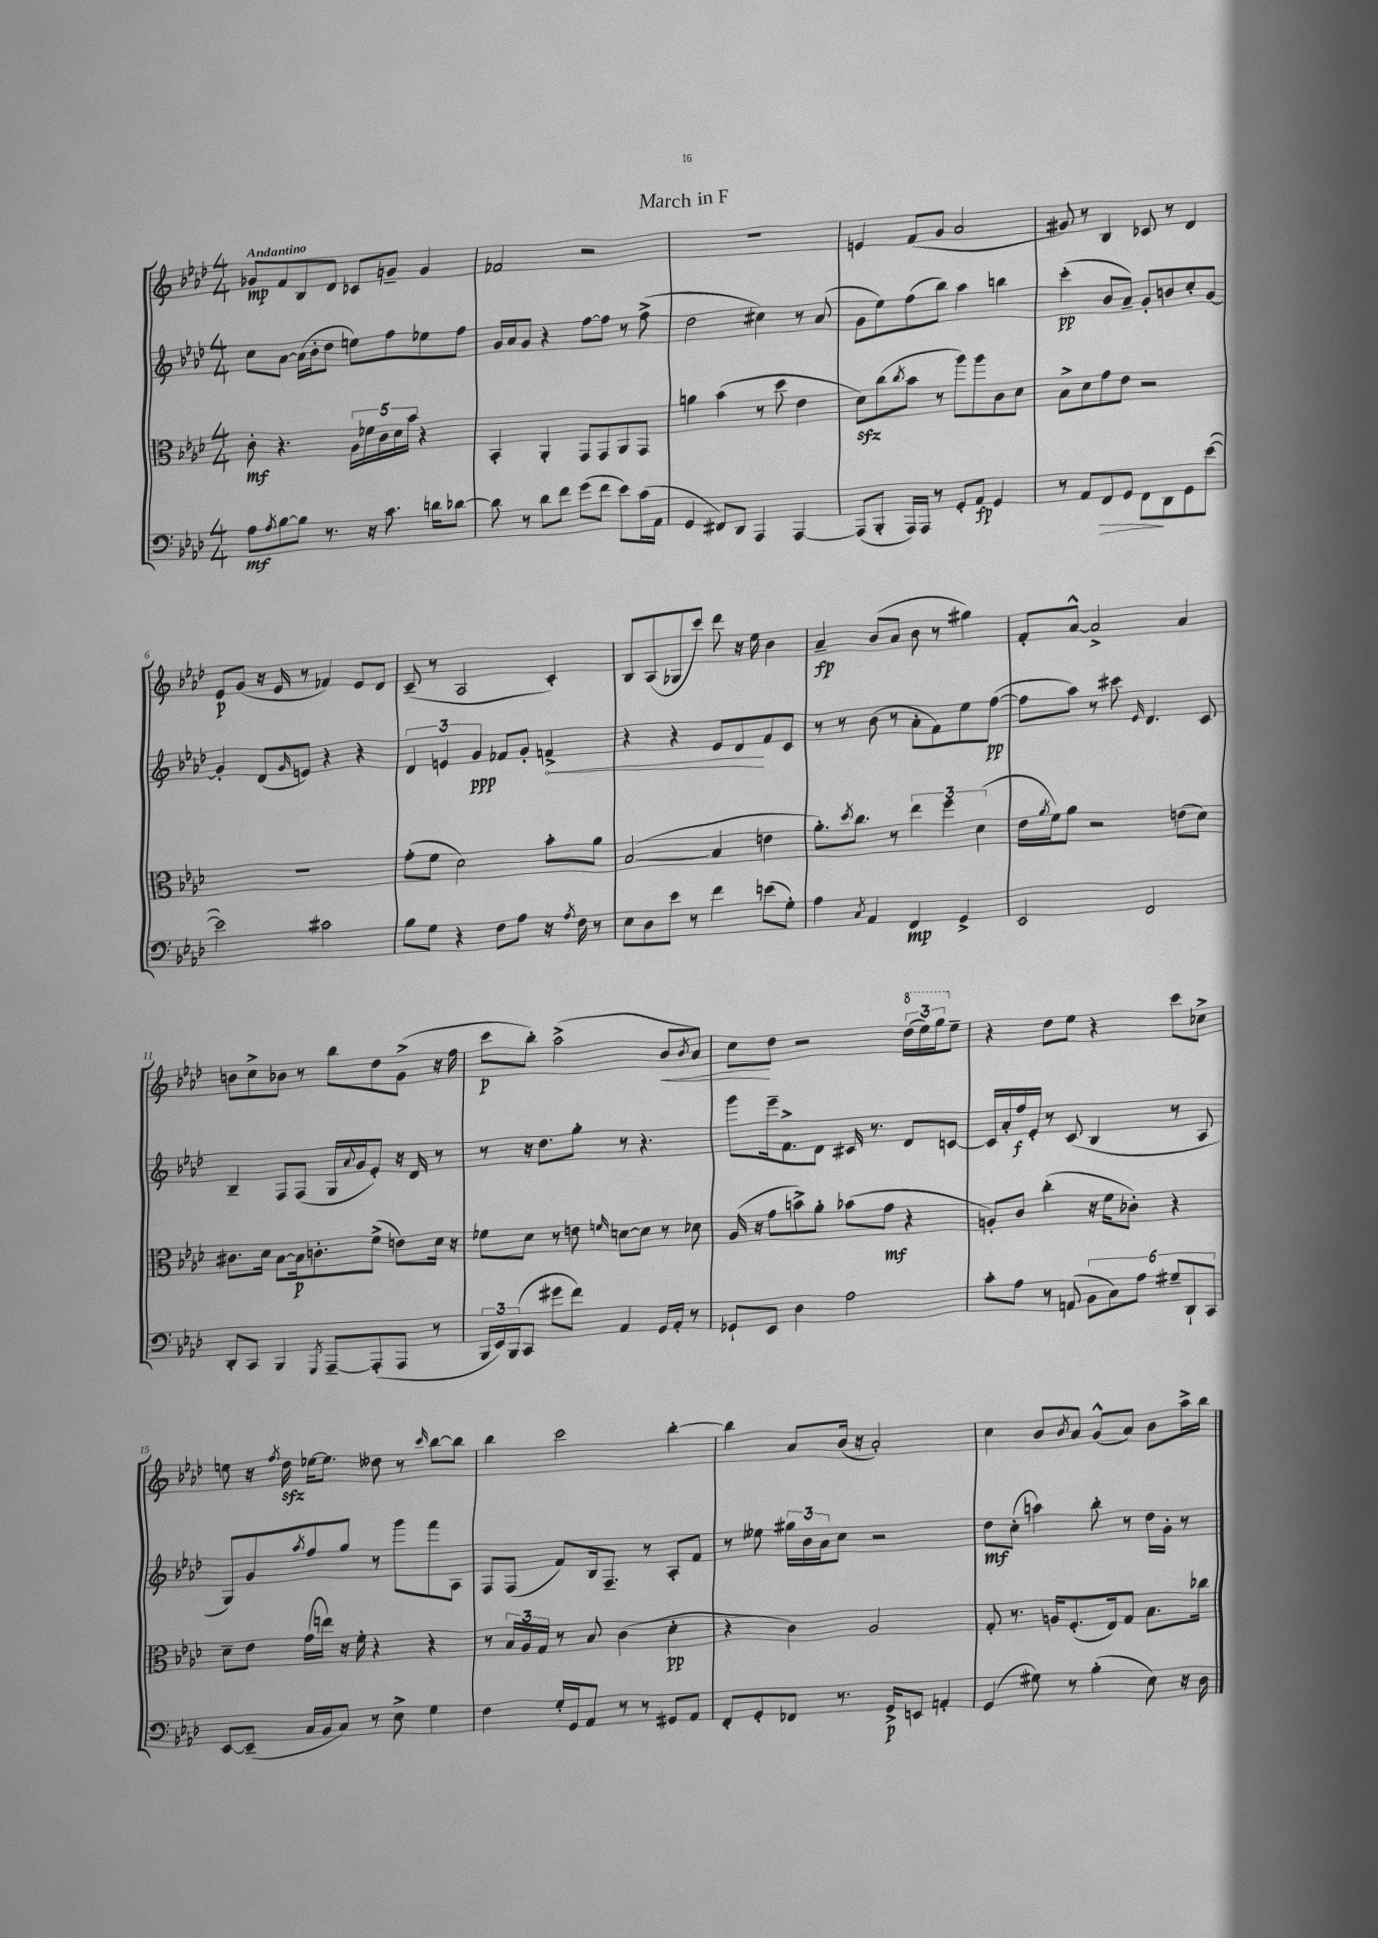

**kern	**kern	**kern	**kern
*staff4	*staff3	*staff2	*staff1
*clefF4	*clefC3	*clefG2	*clefG2
*k[b-e-a-d-]	*k[b-e-a-d-]	*k[b-e-a-d-]	*k[b-e-a-d-]
*M4/4	*M4/4	*M4/4	*M4/4
8A-\L	8c'\	8cc\L	8g-/L
8qA-/	.	.	.
[8B-\	4.r	[8a-\J	8f/
8B-\]J	.	(16a-\]LL	8B-/
.	.	16b-'\J	.
8.r	.	8dd-\J	8d-/J
.	20A-\LL	8ee\L)	8c-/L
.	20f-\	.	.
16r	.	.	.
.	20c\	.	.
8.c\	.	8ff\	8g~/J
.	20d-\	.	.
.	20b-\JJ	.	.
.	4r	8ee-\	4g/
16d\LK	.	.	.
[8d-\J	.	8ff\J	.
=	=	=	=
8d-\]	4BB-'/	16g/LL	2f-/
.	.	16a-/J	.
8r	.	8g/J	.
8d-\L	4AA-'/	4r	.
8f\J	.	.	.
(8g\L	8GG/L	[8ff\L	2r
8f\J	8GG/	8ff\]J	.
8e-\L)	8AA-/	8r	.
(16c\L	8GG/J	(8ff^\	.
16AA-\JJ	.	.	.
=	=	=	=
4GG/	4a\	2dd-\	1r
8FF#/L)	(4b-\	.	.
8DD-/J	.	.	.
4AAA-/	8r	4cc#\)	.
.	8dd-\	.	.
[4AAA-/	4e-\	8r	.
.	.	(8a-/	.
=	=	=	=
(8AAA-/]L	8d-\L)	8g\L	4e/
8BBB-'/J	(8cc\	8ee-\)	.
.	8qcc/	.	.
16AAA-/LL)	8b-\J	(8ff\	(8f/L
16AAA-/JJ	.	.	.
8r	8r	8bb-\J)	8g/J
8GG'/L	8aa-\L)	4aa-\	2a-/
8AA-/J	8aa-\	.	.
4GG/	8c\	4bb\	.
.	8d-\J	.	.
=	=	=	=
8r	8B-^\L	(4ccc'\	8g#/)
8AA-/L	8d-\	.	8r
8FF/	8g\	8b-/L	4B-/
8GG/J	8e-\J	8a-~/J)	.
8FF\L	2r	8g'/L	8c-/
8DD-\	.	8b/	8r
8GG\	.	8cc'/	4d-/
([8e-\J	.	[8g/J	.
=	=	=	=
2e-\])	1r	4g'/]	8e-/L
.	.	.	(8g/J
.	.	(8d-/L	16r
.	.	.	16e-/
.	.	16qqg/	.
.	.	8e/J)	8r
2c#\	.	4r	4f-/)
.	.	4r	8e-/L
.	.	.	8d-/J
=	=	=	=
8B-\L	(8g'\L	6d-/	(8c~/
8G\J	8f\J	.	8r
.	.	6e/	.
4r	2d-\)	.	2A-/
.	.	6g/	.
8F\L	.	8f-/L	.
8A-\J	.	8g'/J	.
16r	8b-'\L	4f^/	4c'/)
8qA-/	.	.	.
16F\	.	.	.
8r	8a-\J	.	.
=	=	=	=
8E-\L	([2B-/	4r	8B-/L
8D-\	.	.	(8A-/
8e-\J	.	4r	8G-/
8r	.	.	8ccc/J)
4f\	4B-/]	8e-/L	8ddd-\
.	.	8d-/	16r
.	.	.	16ee-\
(8e\L	4e\	8f/	4b-\
8G'\J)	.	8c/J	.
=	=	=	=
4A-\	8.a-'\L)	8r	4a-~/
.	.	8r	.
.	8qdd-/	.	.
.	8.cc\J	.	.
8qC/	.	.	.
4AA-/	.	(8b-\	(8b-/L
.	8r	8r	8a-/J
4FF/	6ee-\	8a-'\L	8b-\
.	.	8f\)	8r
.	6ff\	.	.
4GG^/	.	8ee-\	4gg#\)
.	(6d-\	.	.
.	.	([8ff\J	.
=	=	=	=
2EE-/	16e-\LL	8ff\]L	8f'/L
.	8qa-/	.	.
.	16f\J)	.	.
.	8a-\J	8aa-\J)	[8a-^^/J
.	2r	8r	2a-^/]
.	.	8ccc#\	.
.	.	16qqe-/	.
2FF/	.	4.d-/	.
.	(8e\L	.	4a-/
.	8d-\J)	8c/	.
=	=	=	=
8DD-'/L	8.c#\L	4B-~/	8b\L
8CC/J	.	.	8cc^\
.	16d-\Jk	.	.
4BBB-/	[8B-\L	8F/L	8b-\J
.	16B-\]k	(8F/J	8r
.	8.c'\	.	.
8qGGG/	.	.	.
[8AAA-~/L	.	16G/LL	8bb-\L
.	.	8qqa-/	.
.	.	16g/J	.
(8AAA-'/]	(8f^\J	8e-'/J)	8dd-\
8AAA-/J	8e\L)	16r	(8g^\J
.	.	16d-/	.
8r	16d-\Jk	8r	16r
.	16r	.	16ff\
=	=	=	=
24BBB-/LL	8f-\L	8r	8ccc\L
24EE-/)	.	.	.
(24BBB-/J	.	.	.
8CC/J	8d-\J	16r	8bb-'\J)
.	.	8.dd-\L	.
8g#\L	8r	.	(2aa-^\
8f\J)	8e\	8gg'\J	.
.	16qqf/	.	.
4AA-/	[8d\L	8r	.
.	8d\]J	4.r	.
16GG/LL	8r	.	8b-/L
16AA-'/JJ	.	.	.
.	.	.	8qb-/
8r	8d-\	.	8a-/J)
=	=	=	=
8GG-`/L	(16A-/	8ggg\L	8cc\L
.	16r	.	.
8EE-/J	8g\L	16eee-~\k	8dd-\J
.	.	8.f^\	.
4D-\	8b^\)	.	2r
.	8a-'\J	8d-\J	.
2A-\	(8b-\L	16c#/	.
.	.	8.r	.
.	8g\J	.	.
.	4r	8d-/L	(24ddd-\LL
.	.	.	24eee-\)
.	.	.	24ggg\J
.	.	[8c/J	8ee-~\J
=	=	=	=
8c'\L	8A'/L)	16c/]LL	4r
.	.	16a-'/	.
8A-\J	8c/J	16ff/	.
.	.	16e-'/JJ	.
8r	(4cc'\	8r	8dd-\L
(8AA/	.	(8c/	8ee-\J
12BB-\L	16r	4B-/	4r
.	16f\LK	.	.
12C\)	.	.	.
.	8c-'\J)	.	.
12A-\J	.	.	.
12G#~/L	4r	8r	8ccc\L
12DD-`/	.	.	.
.	.	8A-/	8cc-^\J
12CC/J	.	.	.
=	=	=	=
[8EE-/L	8d-~\L	8G/L)	8ee\
(8EE-~/]J	8e-\J	8g/	16r
.	.	.	8qff/
.	.	.	16dd-\
.	.	8qaa-/	.
16C/LL	(16g\LL	8ff/	[16ee-\LK
16BB-/J	16ee\JJ)	.	8.ee-\]J
8C/J)	16r	8gg/J	.
.	16f'\	.	.
8r	4r	8r	8dd--\
8E-^\	.	8ggg\L	8r
.	.	.	16qqccc/
4G\	4r	8fff\	[8bb-\L
.	.	8A-\J	8bb-\]J
=	=	=	=
4F\	8r	8F/L	4bb-\
.	24B-/LL	(8F/J	.
.	24A-/	.	.
.	24G/JJ	.	.
16G'/LL	8r	8f/L)	2ccc\
16GG/J	.	.	.
8AA-/J	8B-/	16B-/k	.
.	.	8.F~/J	.
8r	(4c\	.	.
8r	.	8r	.
8GG#/L	4d-'\	8A-'/L	[4bb-'\
8AA-/J	.	8f/J	.
=	=	=	=
8FF'/L	4r	8r	4bb-\]
8GG'/	.	8ee--\	.
8FF-/J	4c\)	24gg#\LL	8a-/L
.	.	24b-\	.
.	.	24a-\J	.
8.r	.	8cc\J	(16b-/Jk
.	.	.	16r
.	2A-/	2r	2a-'/)
16GG^/LK	.	.	.
8EE/J	.	.	.
4AA'/	.	.	.
=	=	=	=
(4GG/	8G'/	8dd-\L	4cc\
.	8.r	(8cc'\J	.
8G#\)	.	4aa\)	8b-/L
.	16A/LK	.	.
.	.	.	8qb-/
8r	(8.F'/	.	8a-/J
(4B-'\	.	8bb-'\	(8g^^/L
.	16E-/k)	.	.
.	8G/J	8r	8a-/J)
8E-\)	8.B-\L	16dd-\LL	8b-\L
.	.	16g'\JJ	.
16r	.	8r	16aa-^\L
16D-\	16cc-\Jk	.	16bb-\JJ
==	==	==	==
*-	*-	*-	*-
